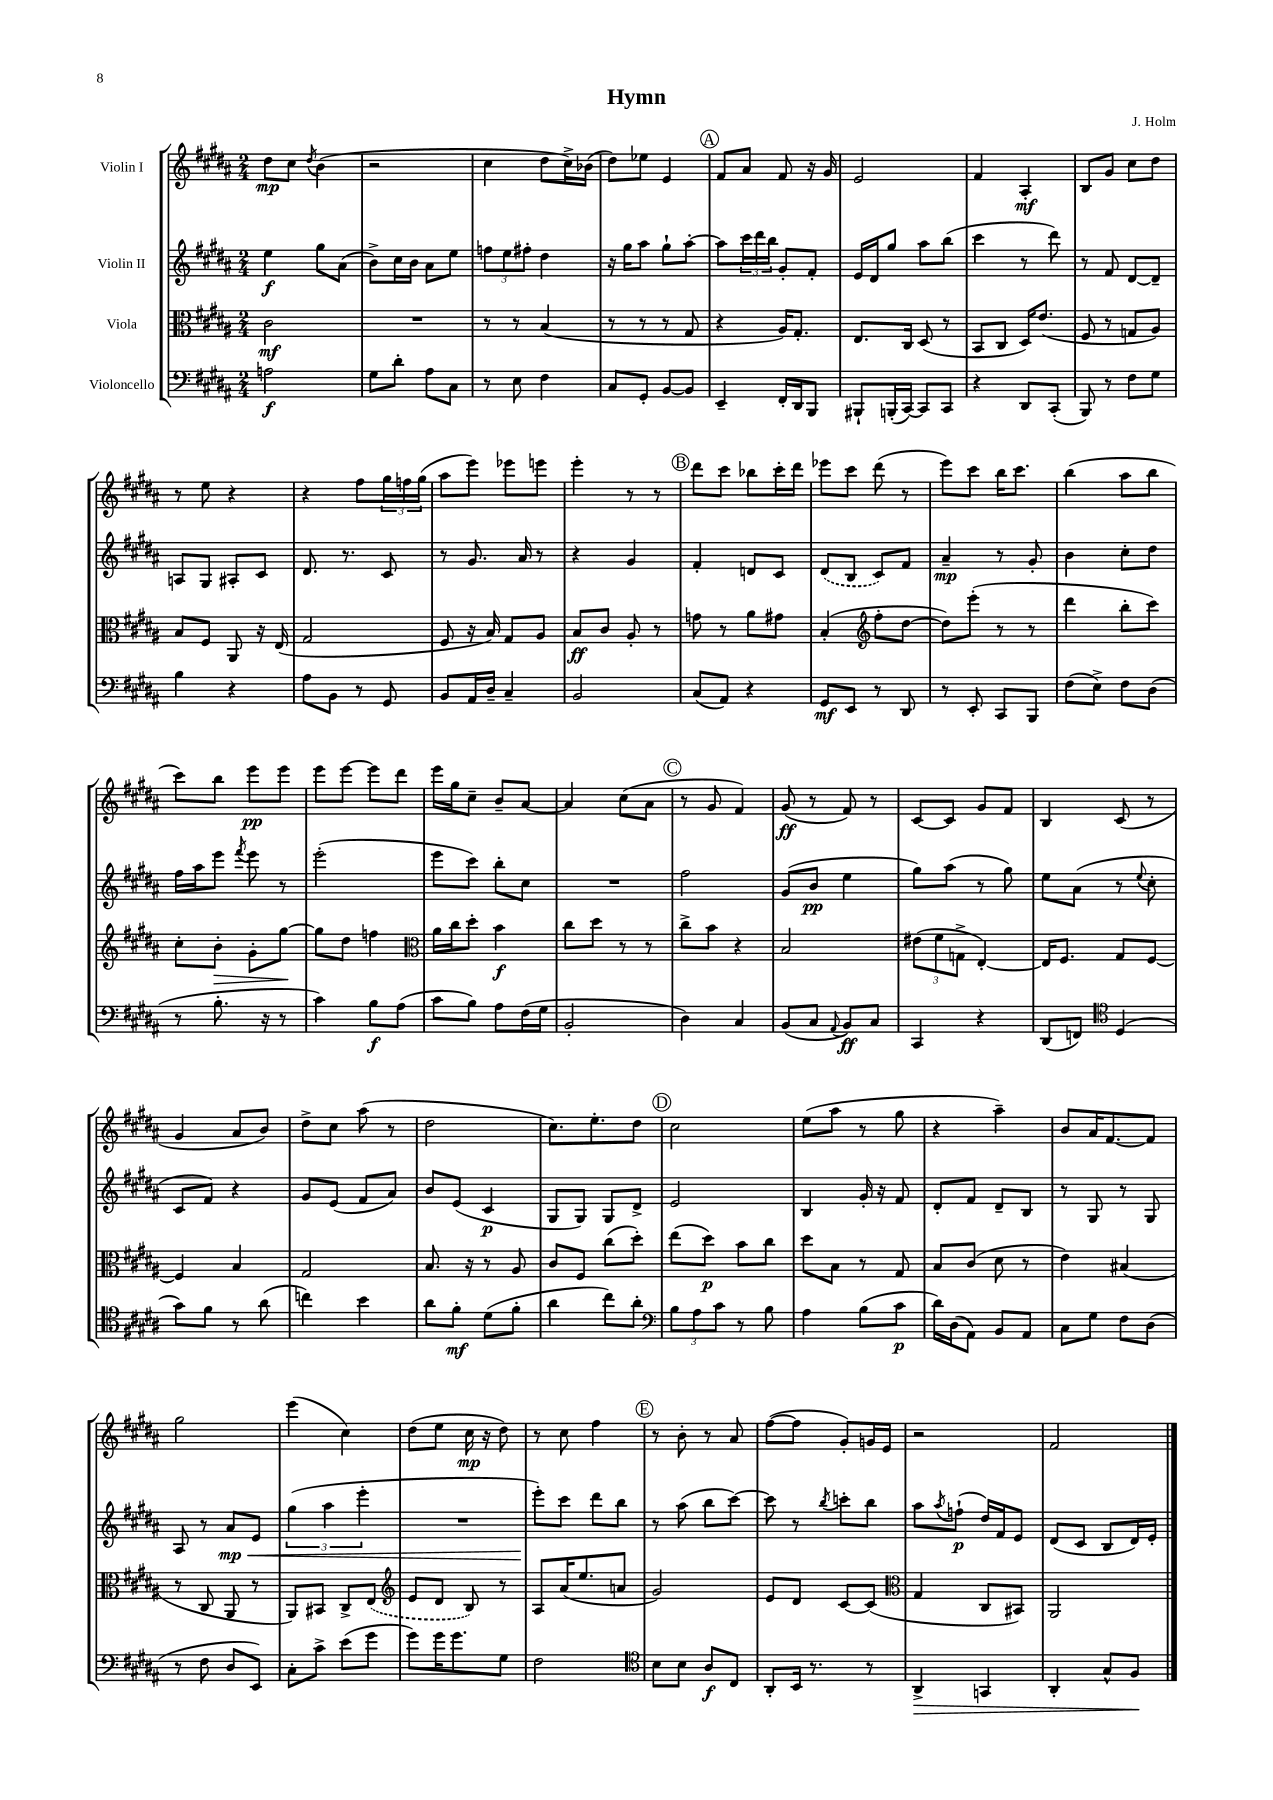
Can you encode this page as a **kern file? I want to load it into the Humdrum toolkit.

**kern	**kern	**kern	**kern
*staff4	*staff3	*staff2	*staff1
*clefF4	*clefC3	*clefG2	*clefG2
*k[f#c#g#d#a#]	*k[f#c#g#d#a#]	*k[f#c#g#d#a#]	*k[f#c#g#d#a#]
*M2/4	*M2/4	*M2/4	*M2/4
2A	2c#	4ee	8dd#
.	.	.	8cc#
.	.	.	8qdd#
.	.	8gg#	(4b
.	.	(8a#	.
=	=	=	=
8G#	2r	8b^)	2r
8d#'	.	16cc#	.
.	.	16b	.
8A#	.	8a#	.
8C#	.	8ee	.
=	=	=	=
8r	8r	12ff	4cc#
.	.	12ee	.
8E	8r	.	.
.	.	12ff#'	.
4F#	(4B	4dd#	8dd#
.	.	.	16cc#^)
.	.	.	(16b-
=	=	=	=
8C#	8r	16r	8dd#)
.	.	16gg#	.
8GG#'	8r	8aa#	8ee-
[8BB	8r	8gg#`	4e
8BB]	8G#	[8aa#'	.
=	=	=	=
4EE~	4r	8aa#]	8f#
.	.	24ccc#	8a#
.	.	24ddd#	.
.	.	24bb	.
16FF#'	16A#)	8g#'	8f#
16DD#	8.G#'	.	.
8BBB	.	8f#'	16r
.	.	.	16g#
=	=	=	=
8BBB#`	8.E	16e	2e
.	.	16d#	.
(16BBB'	.	8gg#	.
[16CC#)	16C#	.	.
8CC#]	(8D#	8aa#	.
8CC#	8r	(8bb	.
=	=	=	=
4r	8BB	4ccc#	4f#
.	8C#	.	.
8DD#	16D#)	8r	4A#'
.	(8.e	.	.
(8CC#'	.	8ddd#)	.
=	=	=	=
8BBB)	8F#	8r	8B
8r	8r	8f#	8g#
8F#	8G	[8d#	8cc#
8G#	8A#)	8d#~]	8dd#
=	=	=	=
4B	8B	8A	8r
.	8F#	8G#	8ee
4r	8AA#	8A#'	4r
.	16r	8c#	.
.	(16E	.	.
=	=	=	=
8A#	2G#	8.d#	4r
8BB	.	.	.
.	.	8.r	.
8r	.	.	8ff#
8GG#	.	8c#	24gg#
.	.	.	24ff
.	.	.	(24gg#
=	=	=	=
8BB	8F#	8r	8aa#
16AA#	16r	8.g#	8eee)
16D#~	16B)	.	.
4C#~	8G#	.	8eee-
.	.	16a#	.
.	8A#	8r	8eee
=	=	=	=
2BB	8B	4r	4eee'
.	8c#	.	.
.	8A#'	4g#	8r
.	8r	.	8r
=	=	=	=
(8C#	8g	4f#'	8ddd#
8AA#)	8r	.	8ccc#
4r	8a#	8d	8bb-
.	8g#	8c#	16ccc#'
.	.	.	16ddd#
=	=	=	=
8GG#	(4B'	(8d#	8eee-
8EE	.	8B	8ccc#
*	*clefG2	*	*
8r	8ff#'	8c#)	(8ddd#
8DD#	[8dd#	8f#	8r
=	=	=	=
8r	8dd#])	4a#~	8eee)
8EE'	(8eee'	.	8ccc#
8CC#	8r	8r	16bb
.	.	.	8.ccc#
8BBB	8r	8g#'	.
=	=	=	=
(8F#	4ddd#	4b	(4bb
8E^)	.	.	.
8F#	8bb'	8cc#'	8aa#
(8D#	8ccc#)	8dd#	8bb
=	=	=	=
8r	8cc#'	16ff#	8ccc#)
.	.	16aa#	.
8.B'	8b'	8eee	8bb
.	.	8qfff#	.
.	8g#'	8eee	8eee
16r	.	.	.
8r	[8gg#	8r	8eee
=	=	=	=
4c#)	8gg#]	(2eee'	8eee
.	8dd#	.	[8eee
8B	4ff	.	8eee]
(8A#	.	.	8ddd#
=	=	=	=
*	*clefC3	*	*
8c#	16a#	8eee	16eee
.	16cc#	.	16gg#
8B)	8dd#'	8ccc#)	8cc#~
8A#	4b	8bb'	8b~
(16F#	.	8cc#	[8a#
16G#	.	.	.
=	=	=	=
2BB'	8cc#	2r	4a#]
.	8dd#	.	.
.	8r	.	(8cc#
.	8r	.	8a#
=	=	=	=
4D#)	8cc#^	2ff#	8r
.	8b	.	8g#
4C#	4r	.	4f#)
=	=	=	=
(8BB	2B	(8g#	(8g#
8C#	.	8b	8r
8qqAA#	.	.	.
8BB)	.	4ee	8f#)
8C#	.	.	8r
=	=	=	=
4CC#	(12e#	8gg#)	[8c#
.	12f#	.	.
.	.	(8aa#	8c#]
.	12G^	.	.
4r	[4E')	8r	8g#
.	.	8gg#)	8f#
=	=	=	=
(8DD#	16E]	8ee	4B
.	8.F#	.	.
8FF)	.	(8a#	.
*clefC4	*	*	*
(4D#	8G#	8r	(8c#
.	.	8qqee	.
.	[8F#	8cc#'	8r
=	=	=	=
8g#)	4F#]	8c#	4g#
8f#	.	8f#)	.
8r	4B	4r	8a#
(8a#	.	.	8b)
=	=	=	=
4cc)	2G#	8g#	8dd#^
.	.	(8e	8cc#
4b	.	8f#	(8aa#
.	.	8a#)	8r
=	=	=	=
8a#	8.B	8b	2dd#
8f#'	.	(8e	.
.	16r	.	.
(8d#	8r	4c#	.
8f#'	8A#	.	.
=	=	=	=
4a#	8c#	8G#	8.cc#)
.	8F#	8G#)	.
.	.	.	8.ee'
8cc#)	(8cc#	8G#	.
8a#'	8dd#')	8d#^	8dd#
=	=	=	=
*clefF4	*	*	*
12B	(8ee	2e	2cc#
12A#	.	.	.
.	8dd#)	.	.
12c#	.	.	.
8r	8b	.	.
8B	8cc#	.	.
=	=	=	=
4A#	8dd#	4B	(8ee
.	8B	.	8aa#
(8B	8r	16g#'	8r
.	.	16r	.
8c#	8G#	8f#	8gg#
=	=	=	=
16d#)	8B	8d#'	4r
(16D#	.	.	.
8AA#)	(8c#	8f#	.
8BB	8d#	8d#~	4aa#~)
8AA#	8r	8B	.
=	=	=	=
8C#	4e)	8r	8b
8G#	.	8G#	16a#
.	.	.	[8.f#
8F#	(4B#	8r	.
(8D#	.	8G#	8f#]
=	=	=	=
8r	8r	8A#	2gg#
8F#	8C#	8r	.
8D#	8AA#	8a#	.
8EE)	8r	8e	.
=	=	=	=
8C#'	8AA#)	(6gg#	(4eee
8c#^	8BB#	.	.
.	.	6aa#	.
(8e	8C#^	.	4cc#)
.	.	6eee'	.
8g#	(8E	.	.
=	=	=	=
*	*clefG2	*	*
8g#)	8e	2r	(8dd#
16g#	8d#	.	8ee
8.g#	.	.	.
.	8B)	.	16cc#
.	.	.	16r
8G#	8r	.	8dd#)
=	=	=	=
2F#	8A#	8eee')	8r
.	(16a#	8ccc#	8cc#
.	8.ee	.	.
.	.	8ddd#	4ff#
.	8a	8bb	.
=	=	=	=
*clefC4	*	*	*
8B	2g#)	8r	8r
8B	.	(8aa#	8b'
8A#	.	8bb	8r
8C#	.	[8ccc#)	8a#
=	=	=	=
8AA#'	8e	8ccc#]	([8ff#
16BB	8d#	8r	8ff#]
8.r	.	.	.
.	.	8qbb	.
.	[8c#	8ccc'	8g#')
8r	(8c#]	8bb	16g
.	.	.	16e
=	=	=	=
*	*clefC3	*	*
4AA#^	4G#	8aa#	2r
.	.	8qaa#	.
.	.	(8ff`	.
4GG	8C#	16dd#)	.
.	.	16f#	.
.	8BB#)	8e	.
=	=	=	=
4AA#'	2AA#	(8d#	2f#
.	.	8c#	.
8G#^^	.	8B	.
8F#	.	16d#)	.
.	.	16e'	.
==	==	==	==
*-	*-	*-	*-
